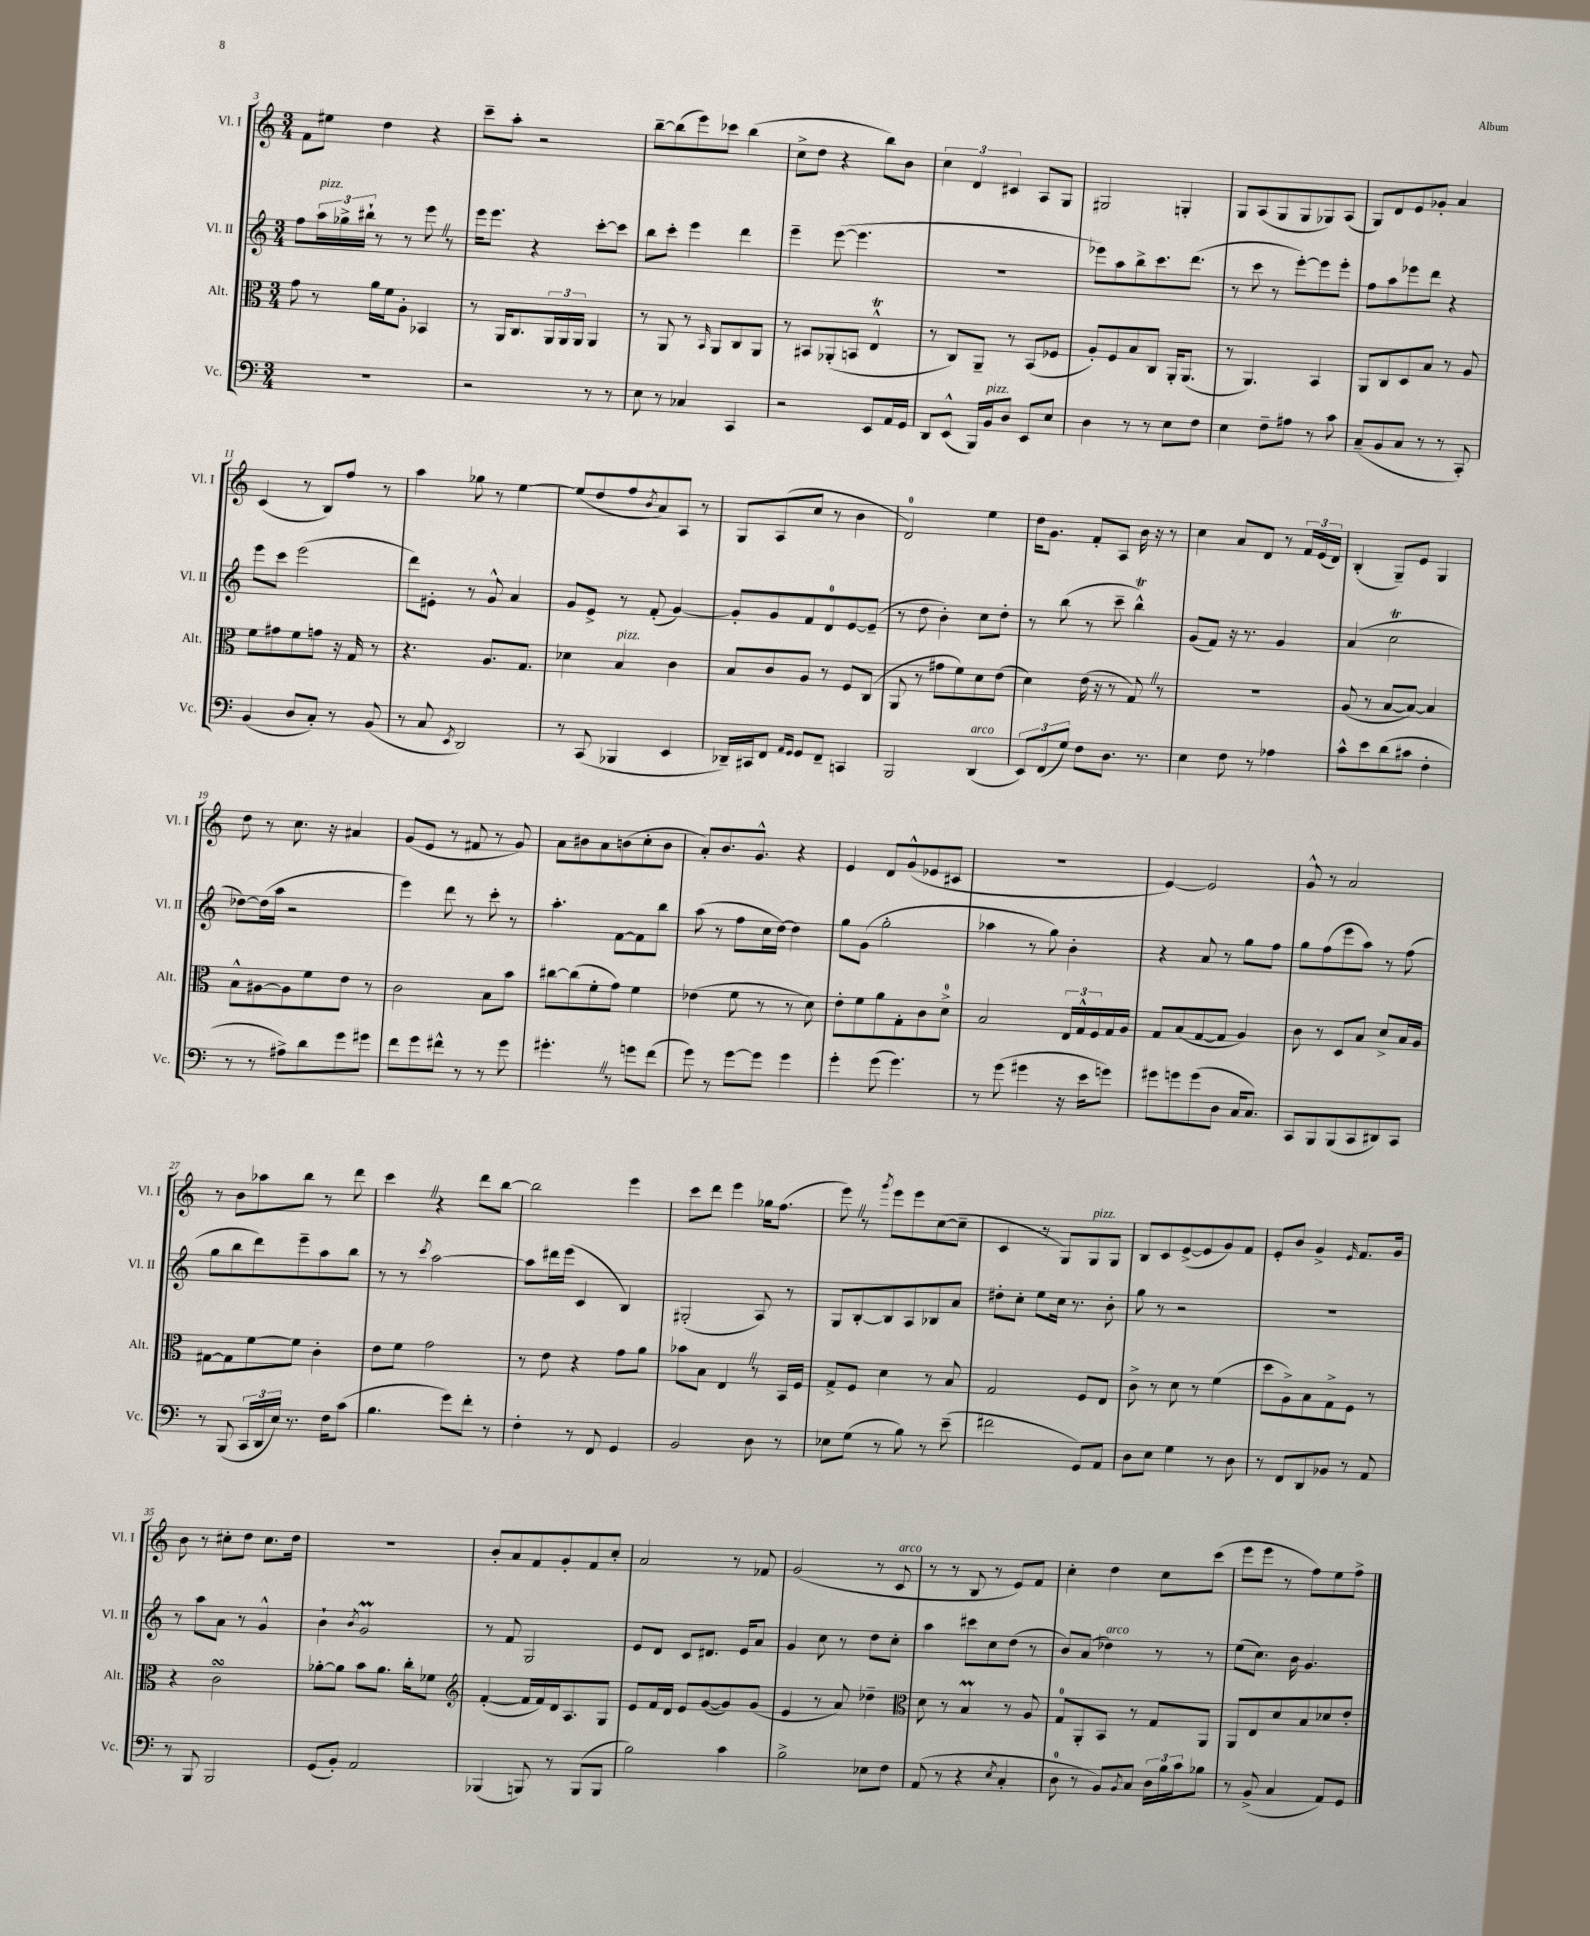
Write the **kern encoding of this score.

**kern	**kern	**kern	**kern
*staff4	*staff3	*staff2	*staff1
*clefF4	*clefC3	*clefG2	*clefG2
*k[]	*k[]	*k[]	*k[]
*M3/4	*M3/4	*M3/4	*M3/4
2.r	8g	8ff	8f
.	8r	24aa	8ee#
.	.	24gg-^	.
.	.	24bb#`	.
.	16a	8r	4dd
.	16f	.	.
.	8A'	8r	.
.	4BB-	8eee	4r
.	.	8r	.
=	=	=	=
2r	8r	16eee	8ccc~
.	.	8.eee	.
.	16AA	.	8aa'
.	8.C	.	.
.	.	4r	2r
.	24AA	.	.
.	24AA	.	.
.	24AA	.	.
8r	4AA	[8ccc'	.
8r	.	8ccc]	.
=	=	=	=
8E	8r	8bb	[8bb~
8r	8AA	8ccc'	(8bb]
4C-	8r	4eee	8eee)
.	16qqBB	.	.
.	8AA	.	8ccc-
4CC	8C	4ddd	(4bb
.	8AA	.	.
=	=	=	=
2r	8r	4eee~	8cc^
.	8BB#	.	8dd
.	(8AA-'	([8eee	4r
.	8BB	4.eee]	.
8EE	4E^^	.	8bb)
16AA	.	.	8b
16GG	.	.	.
=	=	=	=
8DD	8r	2.r	6cc
(8EE^^	8C)	.	.
.	.	.	6d
16BBB)	8AA~	.	.
16BB	.	.	.
.	.	.	6c#
8D	8r	.	.
8EE	(8BB	.	8A
8E	8F-	.	8G
=	=	=	=
4D	8A')	8eee-)	2G#
.	8F	8aa	.
8r	8B	8bb^	.
8r	8C	8.ccc	.
8E	16AA'	.	4G'
.	(8.AA	(8.ddd	.
8F	.	.	.
=	=	=	=
4E	8r	8r	8G
.	4.AA)	8ccc	(8A
8F~	.	8r	8G
8A#	.	[8eee')	8G
8r	4BB	8eee]	8G-)
8c	.	8eee'	(8A
=	=	=	=
(8C~	8AA	8ff	8G)
8BB	8C	8aa	8d
8C	8D	8eee-	8e
8r	8B	8ddd	8g-'
8r	8r	4r	4a
8CC')	8A	.	.
=	=	=	=
(4BB	8f	8eee	(4c
.	8g#	8ccc	.
8D	8f	(2eee	8r
8C')	8g	.	8B)
8r	16r	.	8ff
.	16G	.	.
(8BB	8r	.	8r
=	=	=	=
8r	4.r	8ddd)	4aa
8C	.	8e#'	.
8qEE	.	.	.
2DD)	.	8r	8gg-
.	8.A	8g^^	8r
.	.	4a	[4ee
.	8.G	.	.
=	=	=	=
8r	4d-	8g	(8ee]
(8CC	.	8e^	8dd
4BBB-	4B	8r	8ff
.	.	.	8qb
.	.	(8f'	8a)
4EE	4c	[4g)	8A
.	.	.	8r
=	=	=	=
16DD-~)	8B	8g']	8G
16CC#	.	.	.
8FF	8c	8g	(8A
16qqAA	.	.	.
16qqGG	.	.	.
8GG	8A	8f	8cc
8FF~	8r	8d	8r
4CC	8F	[8e	4b
.	(8C	(8e~]	.
=	=	=	=
2BBB	8AA	8r	2d)
.	8r	8dd	.
.	8g#	4b')	.
.	8f)	.	.
(4DD	8d	8cc	4ee
.	(8e	8dd'	.
=	=	=	=
12EE)	4d)	8r	16dd
.	.	.	8.g
(12FF	.	.	.
.	.	(8bb	.
12G)	.	.	.
8F	(16e	8r	8f'
.	16r	.	.
8.D	8r	8ccc~	8A
.	8G)	4bb^^)	16b
8.r	.	.	16r
.	8r	.	8r
=	=	=	=
4E	2.r	(8g	4cc
.	.	8f)	.
8F	.	16r	8a
.	.	8.r	.
8r	.	.	8d
4A-	.	4g	8r
.	.	.	24f
.	.	.	(24e
.	.	.	24d)
=	=	=	=
8c^^	(8A	(4a	(4B'
8e	8r	.	.
(8d	[8B	2cc	8G~)
8c#	8B_)	.	8e
4F'	4B]	.	4G
=	=	=	=
8r	8B^^	[8dd-)	8dd
8r	[8A#	(16dd-]	8r
.	.	16aa	.
8A#^)	8A#]	2r	8.cc
8d	8f	.	.
.	.	.	16r
8g	8e	.	4a#
8g#	8r	.	.
=	=	=	=
8f	2c	4eee)	(8g
8g	.	.	8e
8f#^^	.	8ddd	8r
8r	.	8r	8f#
8r	8B	8ccc'	8r
8g	8b	8r	8g)
=	=	=	=
4.g#'	[8cc#	4.aa'	8a
.	(8cc#]	.	8b#
.	8f'	.	8a
8r	8g)	[8f	(8b
8g	4f	8f]	8cc'
(8f	.	8bb	8b
=	=	=	=
8g)	(4e-	(8aa	8a')
8r	.	8r	8.b
[8g	8f	8ff	.
.	.	.	8.g^^
8g]	8r	16cc	.
.	.	[16dd)	.
4g	8r	4dd]	4r
.	8d)	.	.
=	=	=	=
4g'	8e'	8gg	4e
.	8f	(8g	.
(8g	8a	2gg'	8d
4.g)	8G'	.	(8g^^
.	8c	.	8e-
.	8d^	.	8c#
=	=	=	=
8r	2B	4aa-	2.r
(8g	.	.	.
4g#	.	8r	.
.	.	8gg)	.
16r	24E	4b'	.
.	24G^^	.	.
16e	.	.	.
.	24F	.	.
8g)	16G	.	.
.	16A	.	.
=	=	=	=
8g#	8G	4r	[4e)
8g	(8B	.	.
(8g	[8G	8a	2e]
8D	8G]	8r	.
16C	4A)	8gg	.
8.C)	.	.	.
.	.	8ff	.
=	=	=	=
8CC	8c	8gg	8g^^
8BBB	8r	(8ff	8r
(8BBB	8D	8eee	2a
8CC	8B	8aa)	.
8DD#)	8d^	8r	.
8CC	16B	(8ff	.
.	16A	.	.
=	=	=	=
8r	[8G#	8gg	8r
(8BBB	8G#]	8bb	8b
24CC	[8f	8ddd)	8aa-
24DD	.	.	.
24E)	.	.	.
8.r	8f]	8eee~	8bb
.	4c'	8aa	8r
16F	.	.	.
(8c	.	8bb	8ddd
=	=	=	=
4.B	8e	8r	4ccc
.	8f	8r	.
.	.	8qccc	.
.	2g	[2aa	4r
8g)	.	.	.
8f'	.	.	8ddd
8r	.	.	[8bb
=	=	=	=
4F'	8r	8aa]	2bb]
.	8e	16ddd#	.
.	.	(16eee	.
8r	4r	4c	.
8FF	.	.	.
4GG	8g	4B)	4eee
.	8a	.	.
=	=	=	=
2BB	8b-	(2G#'	8ccc
.	8B	.	8ddd
.	4E	.	4eee
8D	8r	8A)	16gg-
.	.	.	(8.ff
8r	16BB	8r	.
.	16F	.	.
=	=	=	=
8E-	8G^	8G	8eee)
(8G	8F	[8B'	8r
.	.	.	8qggg
8r	4d	8B]	8eee
8B)	.	8A	8eee
8r	8r	8B-	([8cc
(8e~	8B	8a	8cc~]
=	=	=	=
2f#	2G	8dd#'	4c
.	.	8cc'	.
.	.	8ee	8r
.	.	16cc	8G)
.	.	8.r	.
8GG)	8F	.	8G
8AA	8E	8b'	8G
=	=	=	=
8D	8c^	8gg	8B
8E	8r	8r	8c
4G	8d	2r	([8e^
.	8r	.	8e]
8r	(4f	.	8g)
8D	.	.	8f
=	=	=	=
8r	8dd	2.r	8e'
8FF	8A^)	.	8b
8DD	8B	.	4g^
8BB-	8G^	.	.
.	.	.	16qqe
8r	8F	.	8.f
8AA	8r	.	.
.	.	.	16g
=	=	=	=
8r	4r	8r	8b
8BBB	.	8aa	8r
2BBB	2c	8a	8cc#'
.	.	8r	8dd
.	.	4g^^	8.cc#
.	.	.	16dd
=	=	=	=
(8GG	[8a-'	4b`	2.r
8BB')	8a-]	.	.
.	.	8qb	.
2AA	8b	2g	.
.	8.a-	.	.
.	16cc'	.	.
.	8f-	.	.
=	=	=	=
*	*clefG2	*	*
(4BBB-	([4f'	8r	8b'
.	.	8f	8a
8BBB)	16f]	2G	8f
.	16f)	.	.
8r	16d	.	8g'
.	8.A	.	.
(8BBB	.	.	8f
8BBB	8G	.	8cc'
=	=	=	=
2B)	8e	8e	2a
.	16f	8d	.
.	16d	.	.
.	8e	8c	.
.	([8g	8.d#	.
4c	8g])	.	8r
.	.	16e	.
.	(8g	8a	8f-
=	=	=	=
2B^	4e	4g	(2g
.	8r	8cc	.
.	8a)	8r	.
8E-	4dd-~	8dd	8r
8F	.	8cc'	8c
=	=	=	=
*	*clefC3	*	*
(8AA	8d	4aa	8r
8r	8r	.	8r
4r	4B	8ccc#	8B
.	.	8cc	8r
8qE	.	.	.
4C'	8r	(8dd	8e)
.	8A	8r	8f
=	=	=	=
8D	8G	8b)	4cc'
8r	8AA'	(8a	.
8BB)	8BB	4dd-)	4dd
8qBB	.	.	.
8C	8r	.	.
24D	8G	8r	8cc
24B	.	.	.
24c	.	.	.
8B-	8AA	8r	(8ccc
=	=	=	=
8r	8AA	(8ee	8eee
(8BB^	8E	8.cc)	8eee
4C	8d	.	8r
.	.	16b	.
.	8B	4.g	8ff)
8AA)	8d-	.	8ee
8GG	8e'	.	8ff^
==	==	==	==
*-	*-	*-	*-
